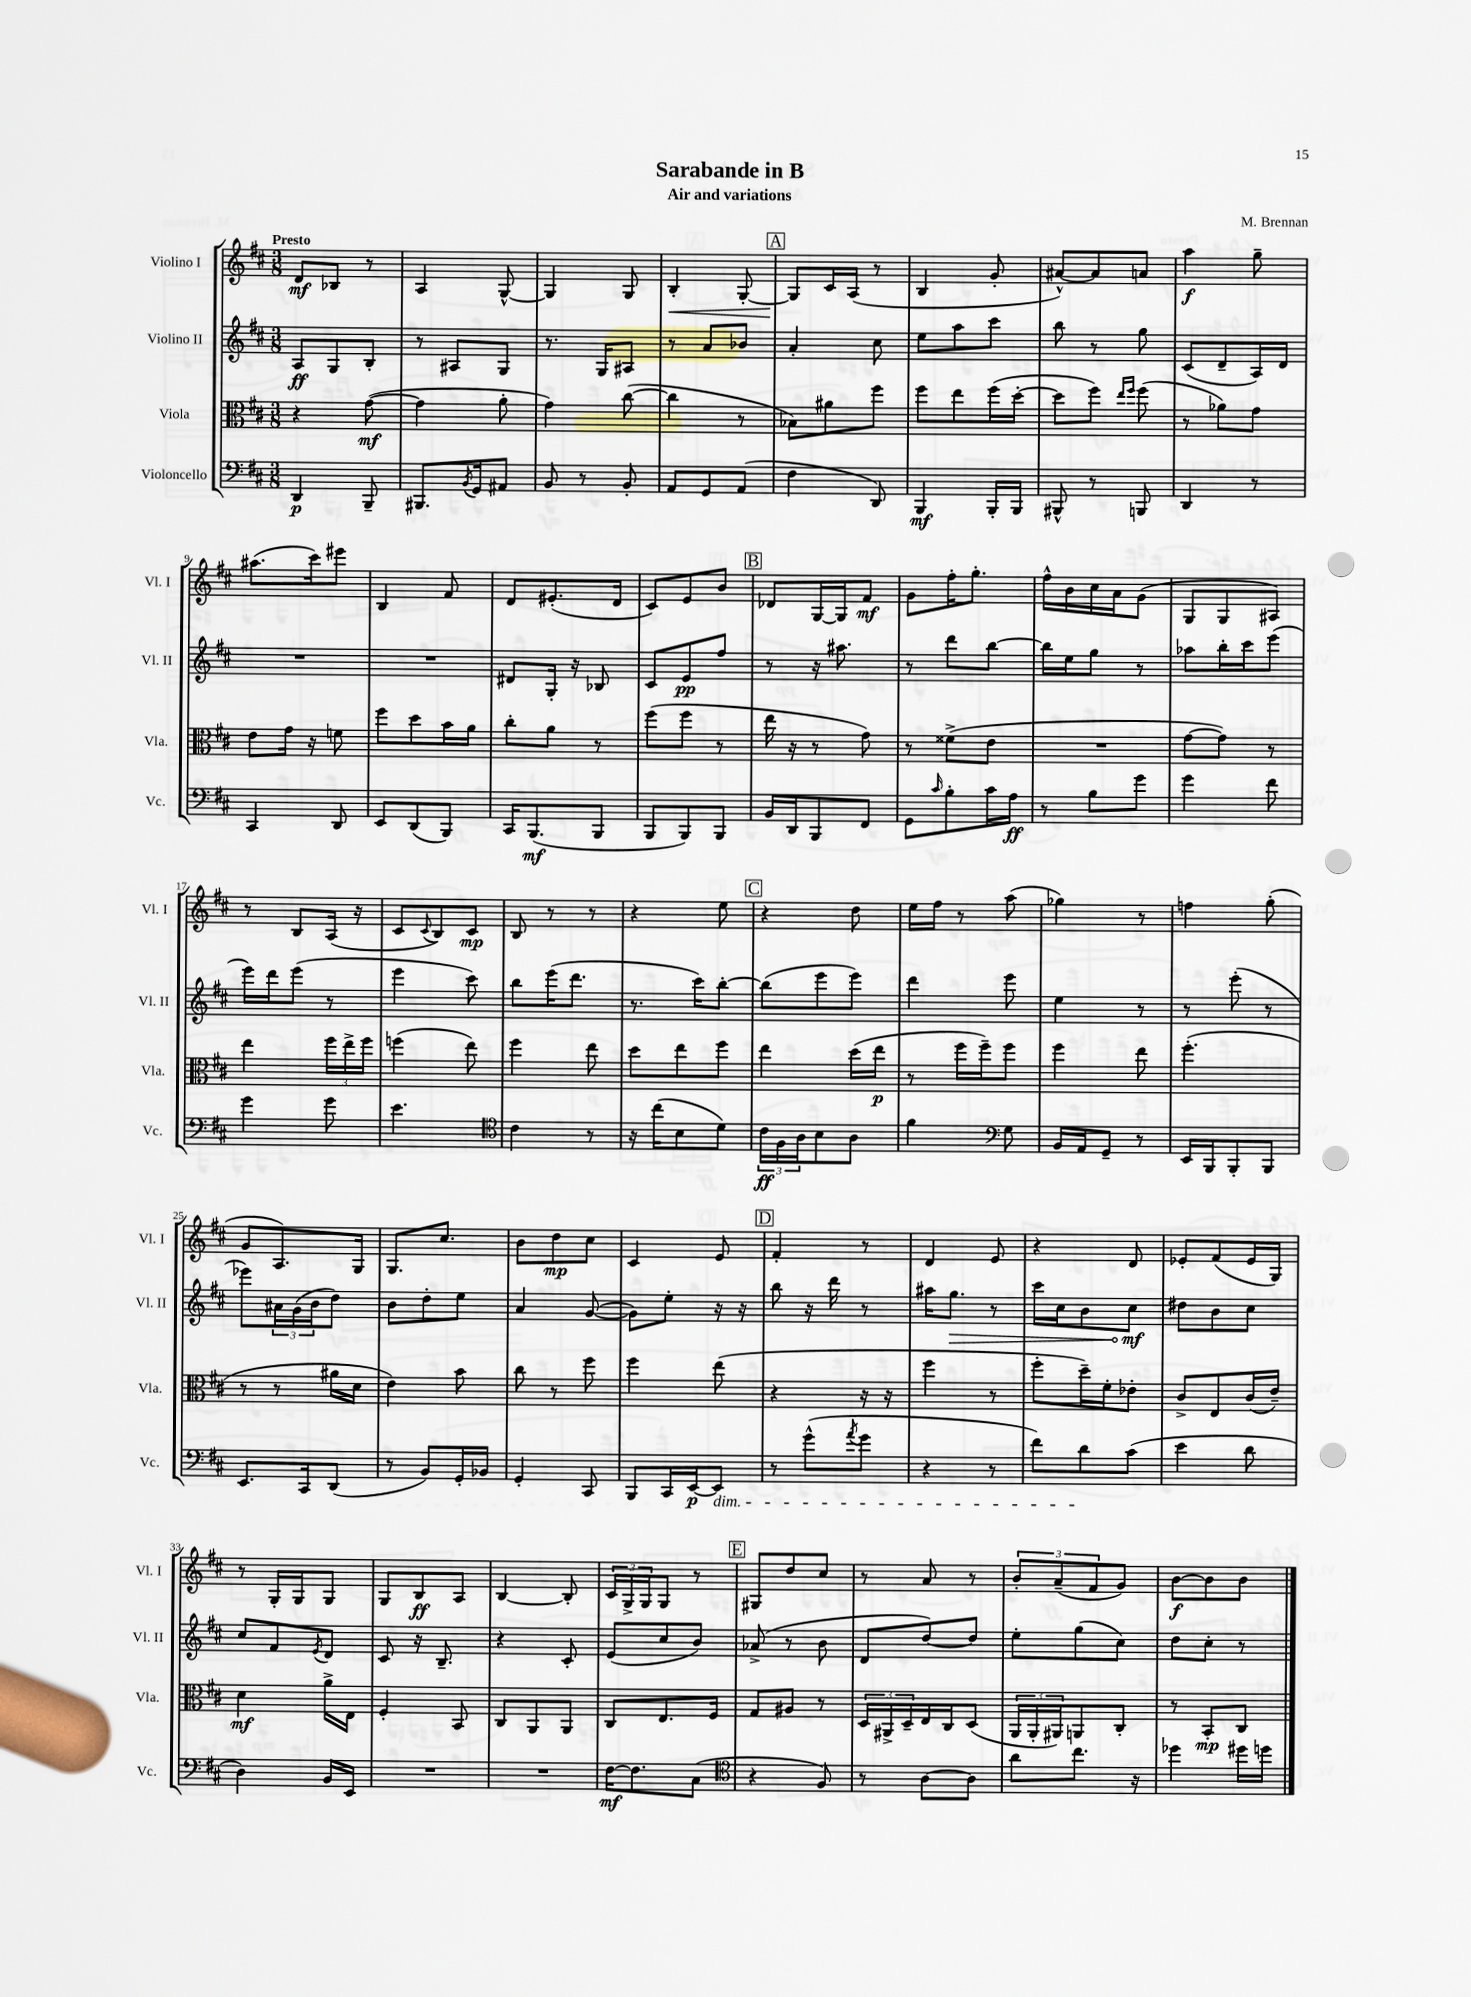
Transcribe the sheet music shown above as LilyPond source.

\header { title = "Sarabande in B" composer = "M. Brennan" subtitle = "Air and variations" }
<<
\new StaffGroup <<
\new Staff = "s0" \with { instrumentName = "Violino I" shortInstrumentName = "Vl. I" } {
    \clef treble \key d \major \numericTimeSignature \time 3/8 \tempo "Presto"
    d'8\mf bes8 r8 |
    a4 g8~-^ |
    g4 g8 |
    b4-.\< g8~-. |
    \mark \markup { \box "A" } g8\! cis'16 a16( r8 |
    b4 g'8-. |
    ais'8~-^) ais'8 a'8 |
    a''4\f g''8-- |
    ais''8.( cis'''16) eis'''8 |
    b4 fis'8 |
    d'8 eis'8.-.( d'16 |
    cis'8) e'8 b'8 |
    \mark \markup { \box "B" } des'8 g16~ g16 fis'8\mf |
    g'8 fis''16-. g''8.-. |
    fis''16-^ b'16 cis''16 a'16 g'8( |
    g8 g8 ais8) |
    r8 b8 a16( r16 |
    cis'8 \appoggiatura { cis'8 } b8) cis'8\mp |
    b8 r8 r8 |
    r4 e''8 |
    \mark \markup { \box "C" } r4 d''8 |
    e''16 fis''16 r8 a''8( |
    ges''4) r8 |
    f''4 g''8-.( |
    g'8 a8.) g16 |
    g8. cis''8. |
    b'8 d''8\mp cis''8 |
    cis'4 e'8 |
    \mark \markup { \box "D" } fis'4-. r8 |
    d'4 e'8 |
    r4 d'8 |
    ees'8-. fis'8( ees'16 g16) |
    r8 g16-. g16 g8 |
    g8 b8\ff a8 |
    b4~ b8-. |
    \tuplet 3/2 { cis'16 g16-> g16 } g8 r8 |
    \mark \markup { \box "E" } gis8 d''8 cis''8 |
    r8 a'8 r8 |
    \tuplet 3/2 { b'8-. a'8--( fis'8 } g'8) |
    b'8~\f b'8 b'8 \bar "|." |
}
\new Staff = "s1" \with { instrumentName = "Violino II" shortInstrumentName = "Vl. II" } {
    \clef treble \key d \major \numericTimeSignature \time 3/8
    a8\ff g8 b8-. |
    r8 ais8 g8 |
    r8. g16 ais8 |
    r8 a'8 bes'8 |
    \mark \markup { \box "A" } a'4-. cis''8 |
    e''8 a''8 cis'''8 |
    b''8 r8 g''8 |
    cis'8( d'8-- a16) d'16 |
    R4. |
    R4. |
    dis'8 g16-. r16 bes8 |
    cis'8 e'8\pp fis''8 |
    \mark \markup { \box "B" } r8 r16 ais''8. |
    r8 d'''8 b''8~ |
    b''16 e''16 g''8 r8 |
    aes''8 b''16-. cis'''16 e'''8( |
    e'''16) d'''16 e'''8( r8 |
    e'''4 cis'''8) |
    b''8 e'''16( d'''8. |
    r8. cis'''16) b''8~-. |
    \mark \markup { \box "C" } b''8( e'''8 e'''8) |
    d'''4 e'''8 |
    e''4 r8 |
    r8 e'''8-.( r8 |
    ees'''8) \tuplet 3/2 { ais'16 g'16( b'16 } d''8) |
    b'8 d''8-. e''8 |
    a'4 g'8~( |
    g'8) e''8-. r16 r16 |
    \mark \markup { \box "D" } b''8 r16 d'''16 r8 |
    ais''16 \once \override Hairpin.circled-tip = ##t g''8.\> r8 |
    cis'''16 cis''16 b'8 cis''8\mf\! |
    dis''8 b'8 cis''8 |
    cis''8 fis'8 \acciaccatura { e'8 } d'8 |
    cis'8 r16 b8.-- |
    r4 cis'8-. |
    e'8( cis''8 b'8) |
    \mark \markup { \box "E" } aes'8->( r8 b'8 |
    d'8 d''8~) d''8 |
    e''8-. g''8( cis''8) |
    d''8 cis''8-. r8 \bar "|." |
}
\new Staff = "s2" \with { instrumentName = "Viola" shortInstrumentName = "Vla." } {
    \clef alto \key d \major \numericTimeSignature \time 3/8
    r4 g'8~\mf( |
    g'4 a'8-. |
    g'4) cis''8~( |
    cis''4 r8 |
    \mark \markup { \box "A" } bes8) ais'8 fis''8 |
    fis''8 e''8 fis''16( d''16~-. |
    d''8 fis''8) \grace { e''16 fis''16 } fis''8( |
    r8 aes'8) g'8 |
    e'8 g'16 r16 f'8 |
    fis''8 d''8 b'16 a'16 |
    cis''8-. a'8 r8 |
    fis''8( fis''8 r8 |
    \mark \markup { \box "B" } e''16 r16 r8 g'8) |
    r8 fisis'8->( e'8 |
    R4. |
    g'8~ g'8) r8 |
    e''4 \tuplet 3/2 { fis''16 e''16-> fis''16 } |
    f''4( e''8) |
    fis''4 e''8 |
    d''8 e''8 fis''8 |
    \mark \markup { \box "C" } e''4 d''16( e''16\p |
    r8 fis''16 fis''16--) fis''8 |
    fis''4 e''8 |
    fis''4.-.( |
    r8 r8 ais'16 d'16 |
    e'4) b'8 |
    cis''8 r8 fis''8 |
    fis''4 e''8( |
    \mark \markup { \box "D" } r4 r16 r16 |
    fis''4 r8 |
    fis''8-. d''16--) fis'16-. ees'8-. |
    cis'8-> e8 cis'16( e'16--) |
    d'4\mf a'16-> e16 |
    fis4-. b,8 |
    cis8 a,8 a,8 |
    cis8 e8. fis16 |
    \mark \markup { \box "E" } g8 ais8 r8 |
    \tuplet 3/2 { d16 ais,16-> d16-- } e16 cis16 d8( |
    \tuplet 3/2 { a,16 a,16-. ais,16) } a,8 cis8-. |
    r8 b,8-.\mp cis8 \bar "|." |
}
\new Staff = "s3" \with { instrumentName = "Violoncello" shortInstrumentName = "Vc." } {
    \clef bass \key d \major \numericTimeSignature \time 3/8
    d,4\p b,,8-- |
    bis,,8. \acciaccatura { b,8 } g,16 ais,8 |
    b,8 r8 b,8-. |
    a,8 g,8 a,8( |
    \mark \markup { \box "A" } fis4 d,8) |
    b,,4\mf b,,16-. b,,16 |
    bis,,8-^ r8 b,,8 |
    d,4 r8 |
    cis,4 d,8 |
    e,8 d,8( b,,8) |
    cis,16 b,,8.\mf( b,,8 |
    b,,8 b,,8) b,,8 |
    \mark \markup { \box "B" } b,16 d,16 b,,8 fis,8 |
    g,8 \grace { cis'16 } b8-. cis'16 a16\ff |
    r8 b8 g'8 |
    g'4 fis'8 |
    g'4 g'8 |
    e'4. |
    \clef tenor cis'4 r8 |
    r16 cis''16( b8 d'8) |
    \mark \markup { \box "C" } \tuplet 3/2 { cis'16\ff fis16 a16 } b8 a8 |
    fis'4 \clef bass g8 |
    b,16 a,16 g,8-- r8 |
    e,16 b,,16 b,,8-. b,,8 |
    e,8. cis,16 d,8( |
    r8 b,8) g,16-. bes,16 |
    g,4-. cis,8 |
    b,,8 cis,16 e,16~\p e,8\dim |
    \mark \markup { \box "D" } r8 g'8-^( \acciaccatura { a'8 } g'8 |
    r4 r8 |
    fis'8) d'8\! cis'8( |
    e'4 d'8 |
    d4) b,16 e,16 |
    R4. |
    R4. |
    fis16~\mf fis8. cis8( |
    \mark \markup { \box "E" } \clef tenor r4 fis8) |
    r8 a8~ a8 |
    a'8 cis''8. r16 |
    des''4 dis''16 d''16 \bar "|." |
}
>>
>>
